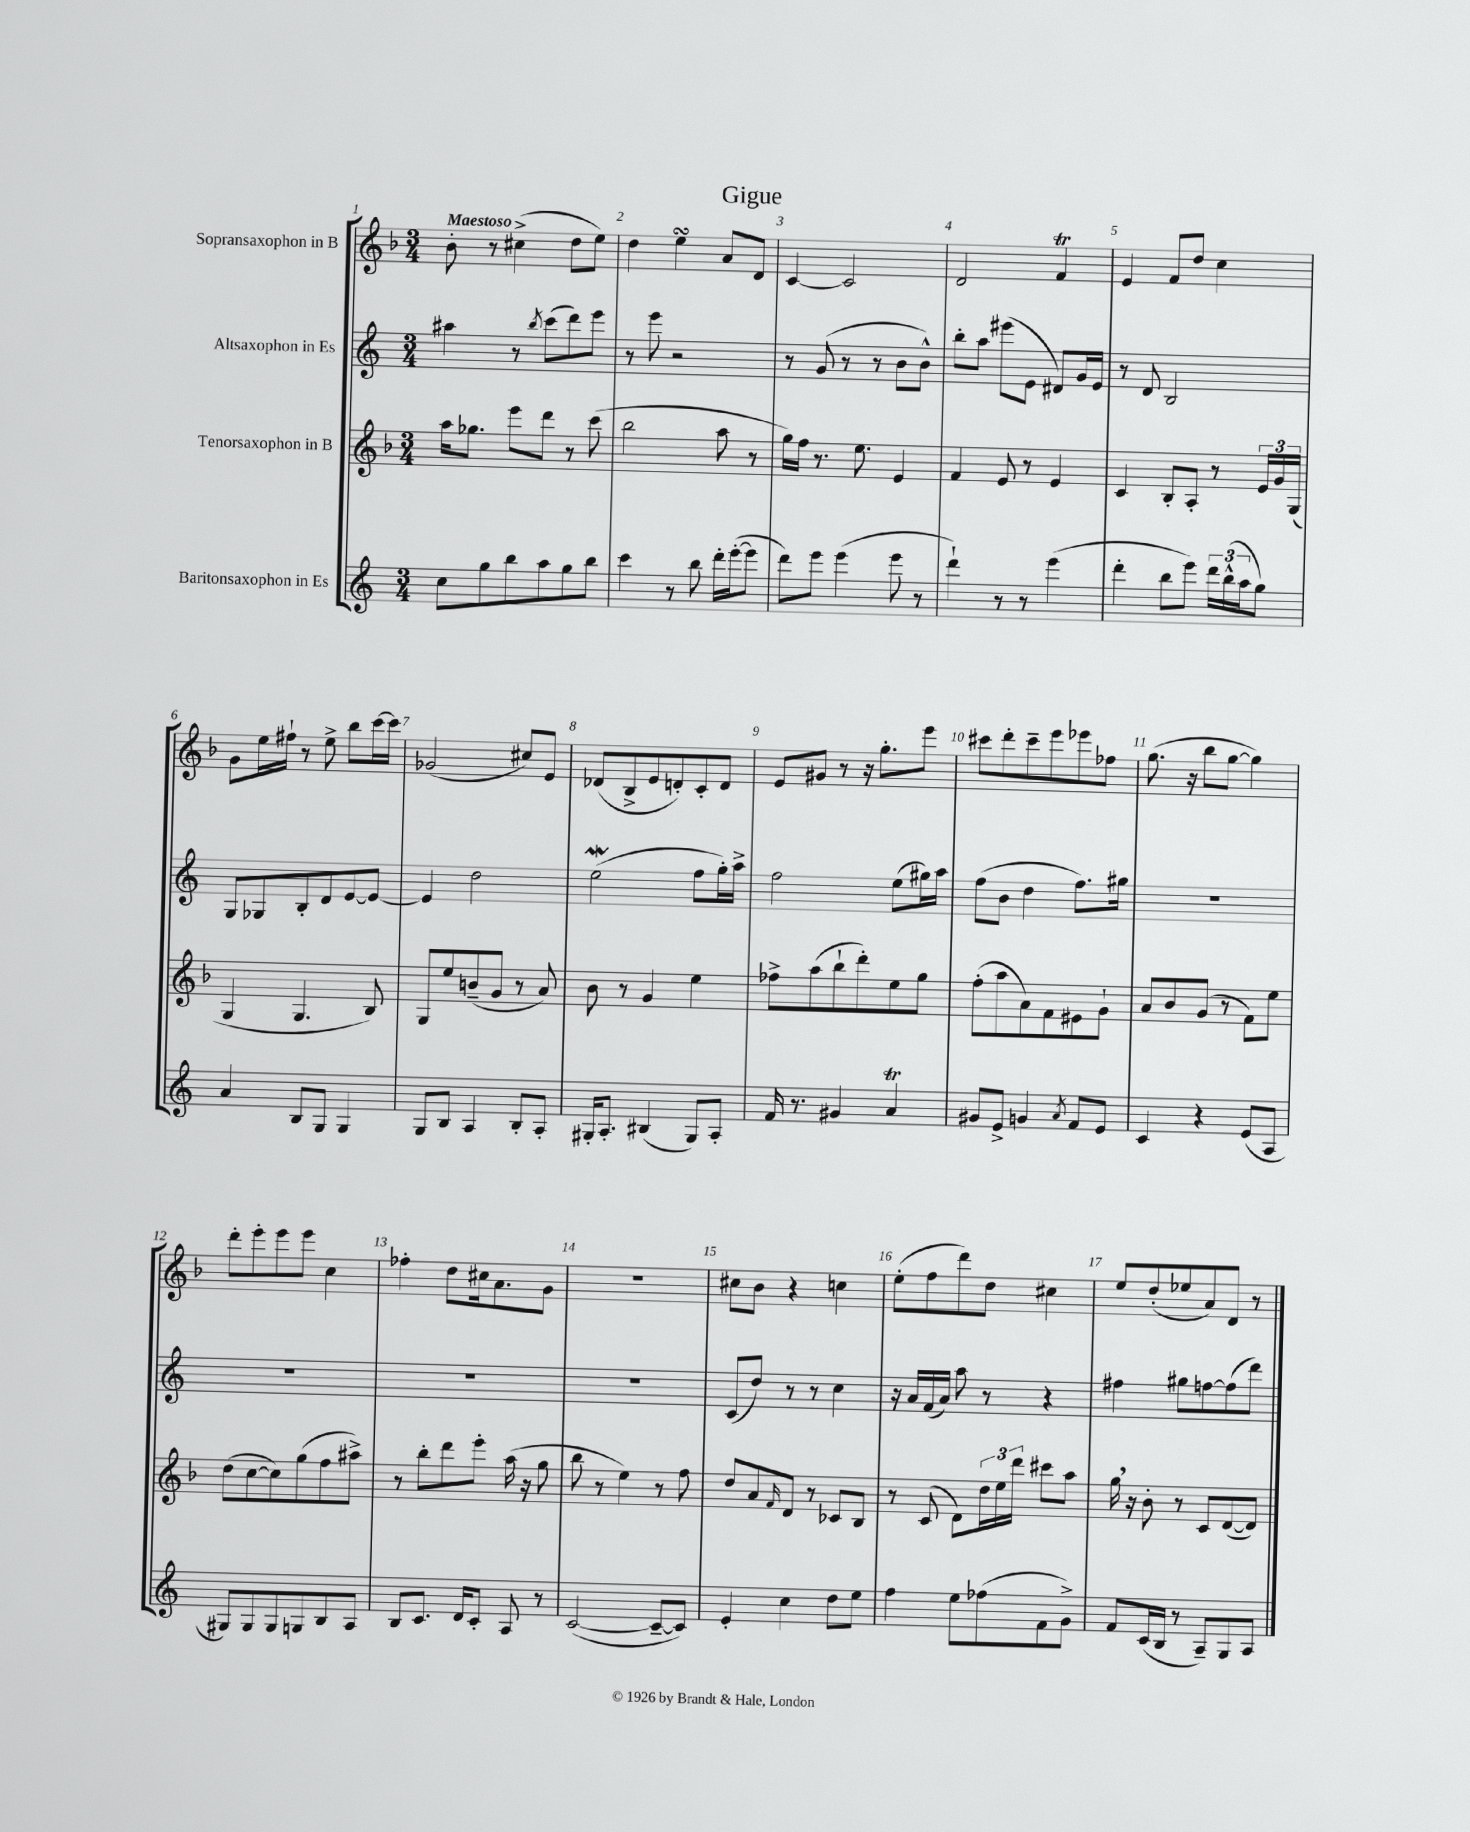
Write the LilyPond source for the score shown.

\header { title = "Gigue" }
<<
\new StaffGroup <<
\new Staff = "s0" \with { instrumentName = "Sopransaxophon in B" } {
    \clef treble \key f \major \numericTimeSignature \time 3/4 \tempo "Maestoso"
    bes'8-. r8 cis''4->( d''8 e''8) |
    d''4 e''4\turn a'8 d'8 |
    c'4~ c'2 |
    d'2 f'4\trill |
    e'4 f'8 d''8 c''4 |
    g'8 e''16 fis''16-! r8 e''8-> bes''8 c'''16~ c'''16 |
    ges'2( cis''8) e'8 |
    des'8( bes8-> e'8 d'8-.) c'8-. d'8 |
    e'8 gis'8 r8 r16 g''8.-. e'''8 |
    cis'''8 d'''8-. cis'''8-- e'''8 ees'''8 fes''8 |
    g''8.( r16 bes''8 g''8~ g''4) |
    d'''8-. e'''8-. e'''8 e'''8 c''4 |
    fes''4-. d''8 cis''16 a'8. g'8 |
    R2. |
    cis''8 bes'8 r4 c''4 |
    e''8-.( f''8 d'''8) d''8 cis''4 |
    e''8 d''8-.( ees''8 a'8) d'8 r8 \bar "|." |
}
\new Staff = "s1" \with { instrumentName = "Altsaxophon in Es" } {
    \clef treble \key c \major \numericTimeSignature \time 3/4
    ais''4 r8 \acciaccatura { b''8 } c'''8( d'''8) e'''8 |
    r8 e'''8 r2 |
    r8 g'8( r8 r8 b'8 b'8-^) |
    b''8-. a''8 eis'''8( e'8 dis'8) g'16 e'16 |
    r8 d'8 b2 |
    g8 ges8 b8-. d'8 e'8~ e'8~ |
    e'4 d''2 |
    e''2\mordent( f''8 g''16-.) a''16-> |
    f''2 e''8( gis''16) a''16 |
    f''8( b'8 d''4 f''8.) gis''16 |
    R2. |
    R2. |
    R2. |
    R2. |
    c'8( d''8) r8 r8 c''4 |
    r16 a'16 f'16( a'16) a''8 r8 r4 |
    fis''4 gis''8 f''8~ f''8( d'''8) \bar "|." |
}
\new Staff = "s2" \with { instrumentName = "Tenorsaxophon in B" } {
    \clef treble \key f \major \numericTimeSignature \time 3/4
    a''16 ges''8. e'''8 d'''8 r8 c'''8( |
    bes''2 a''8 r8 |
    g''16) f''16 r8. e''8. e'4 |
    f'4 e'8 r8 e'4 |
    c'4 bes8-. a8-. r8 \tuplet 3/2 { e'16 g'16 g16( } |
    g4 g4. bes8) |
    g8 e''8 b'8--( g'8 r8 a'8) |
    bes'8 r8 g'4 e''4 |
    fes''8-> a''8( bes''8-! d'''8-.) e''8 g''8 |
    f''8-.( a''8 a'8) f'8 eis'8 g'8-! |
    a'8 bes'8 g'8( r8 f'8) e''8 |
    d''8( c''8~ c''8) g''8( f''8 ais''8->) |
    r8 bes''8-. d'''8 e'''8-. a''16( r16 g''8 |
    bes''8 r8 e''4) r8 f''8 |
    d''8 a'8 \grace { f'16 } d'8 r8 ces'8 bes8 |
    r8 c'8( d'8) \tuplet 3/2 { d''16 e''16 d'''16 } cis'''8 a''8 |
    g''16 \breathe r16 bes'8-. r8 c'8 d'8~( d'8) \bar "|." |
}
\new Staff = "s3" \with { instrumentName = "Baritonsaxophon in Es" } {
    \clef treble \key c \major \numericTimeSignature \time 3/4
    c''8 g''8 b''8 a''8 g''8 b''8 |
    c'''4 r8 b''8 d'''16-. e'''16~-.( e'''8 |
    d'''8) e'''8 e'''4( e'''8 r8 |
    d'''4-!) r8 r8 e'''4( |
    d'''4-. b''8 e'''8) \tuplet 3/2 { d'''16 b''16-^( a''16 } g''8) |
    a'4 b8 g8 g4 |
    g8 b8 a4 b8-. a8-. |
    gis16-. a8.-. bis4( gis8) a8-. |
    f'16 r8. gis'4 a'4\trill |
    gis'8 e'8-> g'4 \acciaccatura { a'8 } f'8 e'8 |
    c'4 r4 e'8( a8 |
    gis8) gis8 gis8 g8 b8 a8 |
    b8 c'8. d'16 c'8-. a8 r8 |
    c'2~( c'8~-- c'8) |
    e'4-. c''4 d''8 e''8 |
    f''4 e''8 fes''8( f'8 g'8->) |
    f'8 c'16( b16 r8 a8--) g8 a8 \bar "|." |
}
>>
>>
\layout { \context { \Score \override BarNumber.break-visibility = ##(#f #t #t) barNumberVisibility = #all-bar-numbers-visible } }
